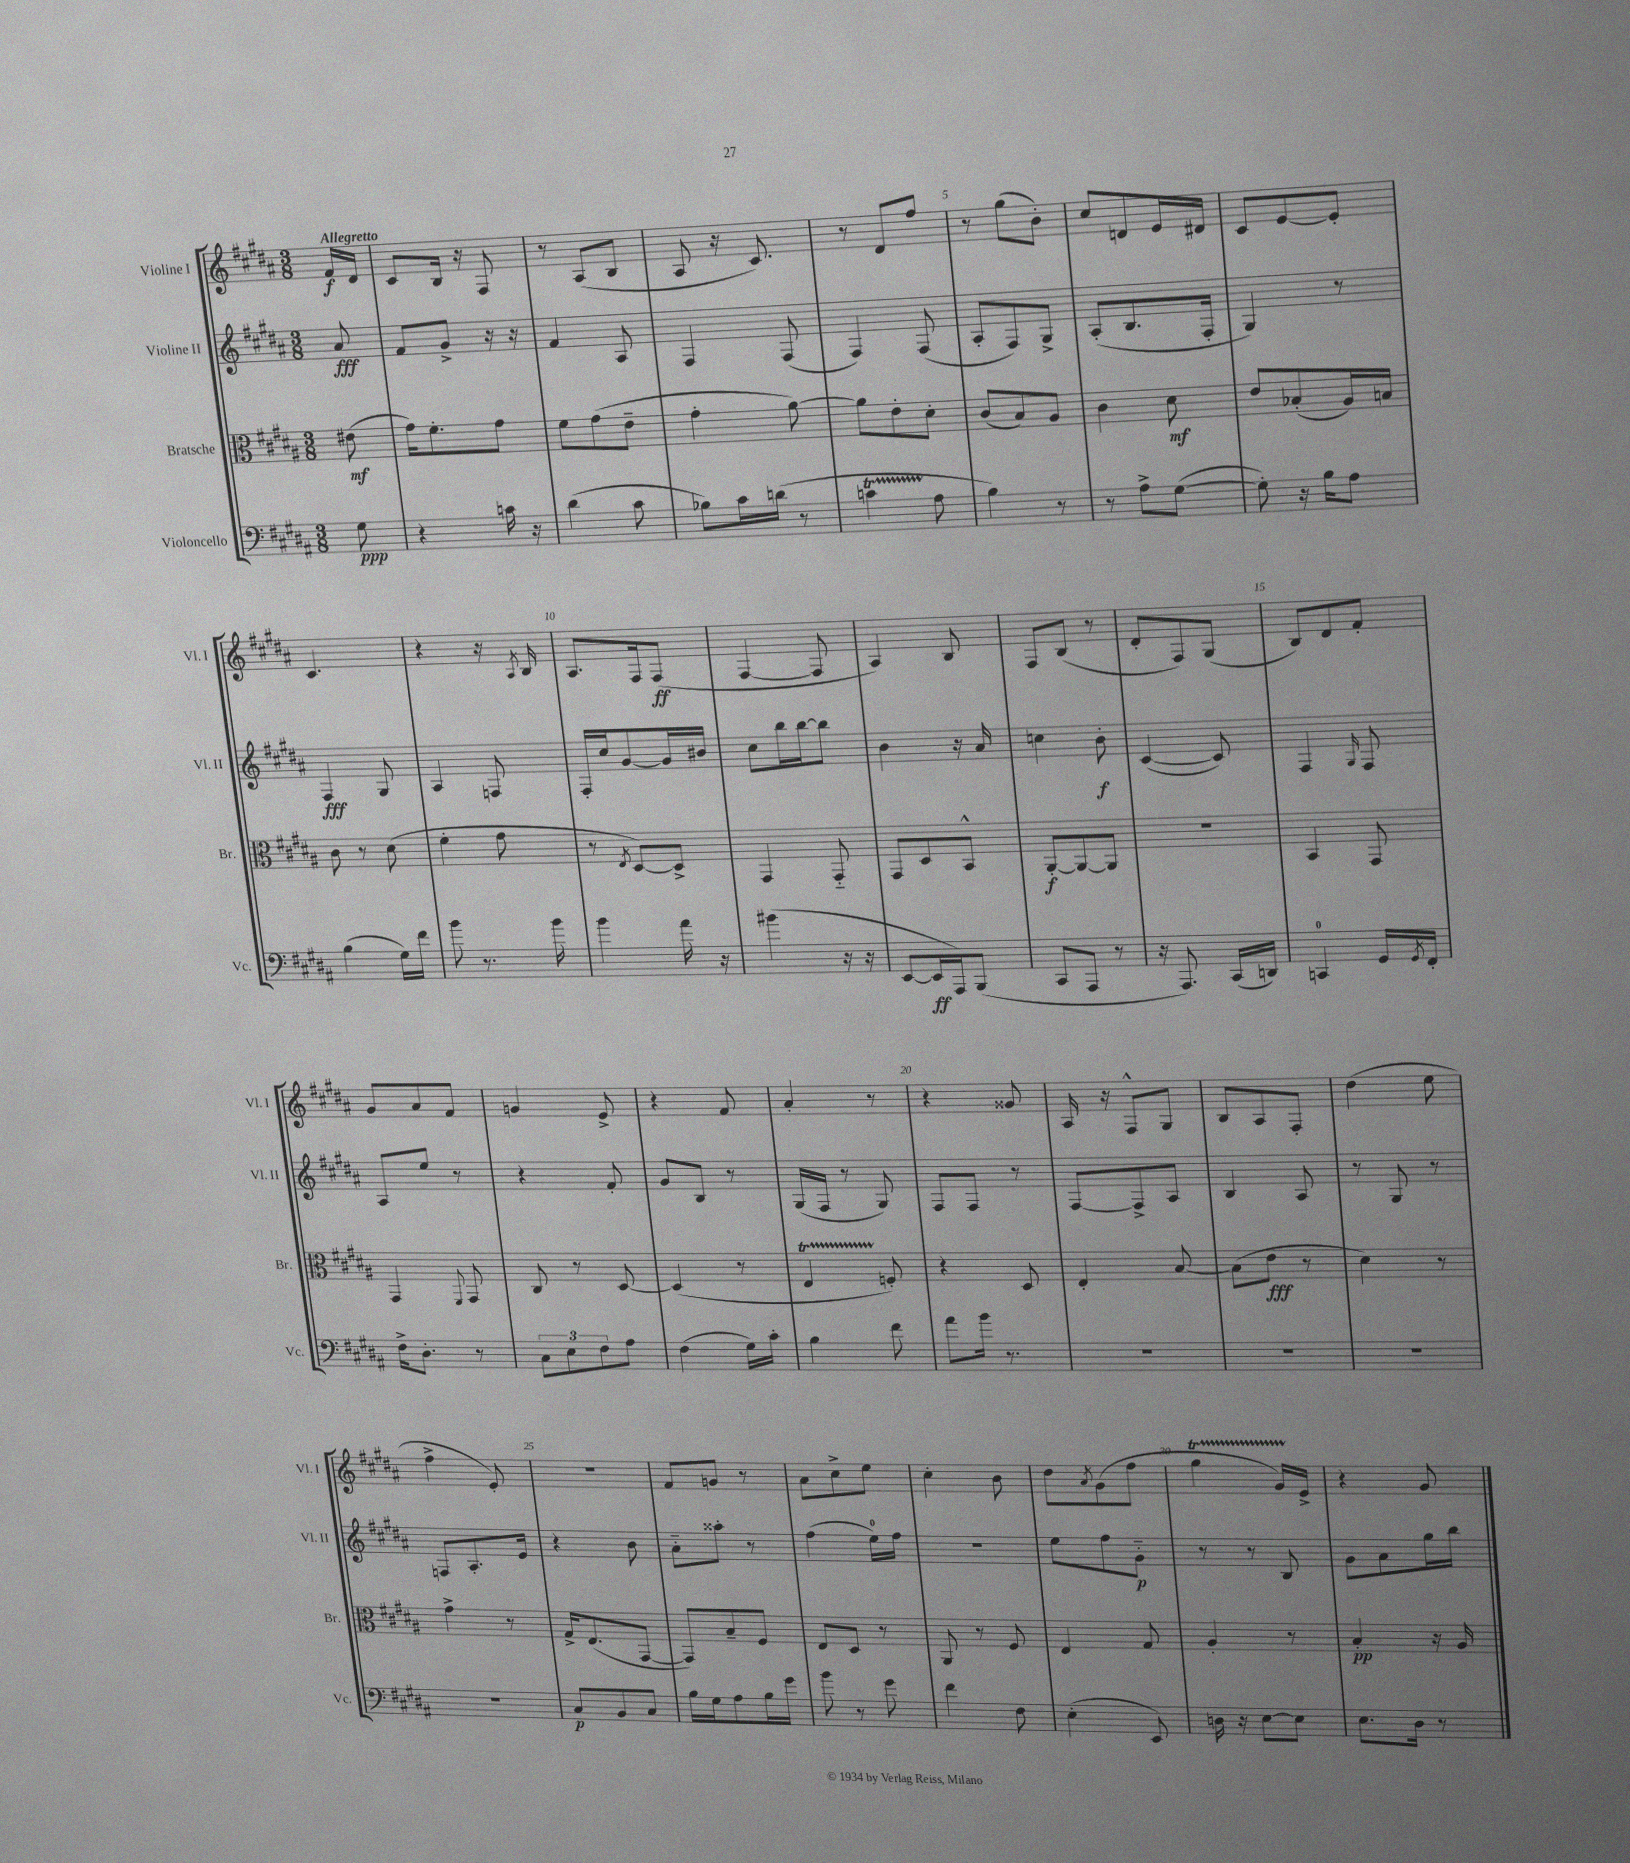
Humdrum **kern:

**kern	**kern	**kern	**kern
*staff4	*staff3	*staff2	*staff1
*clefF4	*clefC3	*clefG2	*clefG2
*k[f#c#g#d#a#]	*k[f#c#g#d#a#]	*k[f#c#g#d#a#]	*k[f#c#g#d#a#]
*M3/8	*M3/8	*M3/8	*M3/8
8G#	(8e#	8a#	16f#
.	.	.	16d#
=	=	=	=
4r	16g#)	8f#	8c#
.	8.f#'	.	.
.	.	8g#^	16B
.	.	.	16r
16c	8g#	16r	8F#
16r	.	16r	.
=	=	=	=
(4d#	8f#	4f#	8r
.	(8g#	.	(8A#
8c#	8e~	8A#	8B
=	=	=	=
8B-)	4g#'	4F#	8A#
16c#	.	.	16r
(16d	.	.	8.c#)
8r	[8a#)	(8F#	.
=	=	=	=
4c	8a#]	4F#)	8r
.	8e'	.	8d#
8A#	8d#'	(8F#	8ff#
=	=	=	=
4B)	(8c#	8A#'	8r
.	8B)	8F#)	(8gg#
8r	8A#	8G#^	8b')
=	=	=	=
8r	4c#	(8A#'	8cc#
8A#^	.	8.B	8d
([8G#	8d#	.	16e
.	.	16F#'	16d#
=	=	=	=
8G#'])	8e	4G#)	8c#
16r	(8B-'	.	[8e
16B	.	.	.
8A#	16A#)	8r	8e']
.	16B	.	.
=	=	=	=
(4B	8c#	4F#	4.c#
.	8r	.	.
16G#)	(8d#	8G#	.
16f#	.	.	.
=	=	=	=
8b	4f#'	4A#	4r
8.r	.	.	.
.	8g#	8F	16r
.	.	.	8qA#
16b	.	.	16B
=	=	=	=
4b	8r	16F#'	8.A#
.	.	16cc#	.
.	8qE	.	.
.	[8D#)	[8g#	.
.	.	.	16F#
16a#	8D#^]	16g#]	(8F#
16r	.	16b#	.
=	=	=	=
(4b#	4GG#	8cc#	[4F#
.	.	16bb	.
.	.	[16bb	.
16r	8GG#'~	8bb]	8F#]
16r	.	.	.
=	=	=	=
[8EE	8GG#	4b	4A#)
16EE]	8D#	.	.
16AAA#)	.	.	.
(8BBB	8BB^^	16r	8B
.	.	16a#	.
=	=	=	=
8CC#	[8AA#'	4cc	8F#
8AAA#	8AA#_	.	(8B
8r	8AA#]	8b'	8r
=	=	=	=
16r	4.r	([4c#	8d#'
8.AAA#)	.	.	.
.	.	.	8F#)
(16CC#	.	8c#])	(8G#
16DD)	.	.	.
=	=	=	=
4CC	4BB	4F#	8B)
.	.	.	8d#
.	.	16qqG#	.
16GG#	8GG#	8F#	8f#'
8qGG#	.	.	.
16FF#'	.	.	.
=	=	=	=
16F#^	4GG#	8A#	8g#
8.D#'	.	.	.
.	.	8ee	8a#
.	8qqFF#	.	.
8r	8GG#	8r	8f#
=	=	=	=
12C#	8C#	4r	4g
12E	.	.	.
.	8r	.	.
12F#	.	.	.
8A#	[8D#	8f#'	8e^
=	=	=	=
(4F#	(4D#]	8g#	4r
.	.	8B	.
16G#)	8r	8r	8f#
16c#'	.	.	.
=	=	=	=
4B	4E	(16G#	4a#'
.	.	16F#	.
.	.	8r	.
8f#	8F')	8G#)	8r
=	=	=	=
8a#	4r	8F#	4r
16b	.	8F#	.
8.r	.	.	.
.	8D#	8r	8g##
=	=	=	=
4.r	4E'	[8F#	16A#
.	.	.	16r
.	.	8F#^]	8F#^^
.	[8B	8A#	8G#
=	=	=	=
4.r	(8B]	4B	8B
.	8e	.	8A#
.	8r	8A#	8F#'
=	=	=	=
4.r	4d#)	8r	(4dd#
.	.	8G#	.
.	8r	8r	8ee
=	=	=	=
4.r	4g#^	8F	4ff#^
.	.	8.A#'	.
.	8r	.	8e')
.	.	16e	.
=	=	=	=
8C#	16G#^	4r	4.r
.	(8.E	.	.
8BB	.	.	.
8C#	[8GG#	8b	.
=	=	=	=
16B	8GG#])	8a#'~	8f#
16G#	.	.	.
8A#	8B~	8aa##'	8g
16B	8F#	8r	8r
16g#	.	.	.
=	=	=	=
8b	8E	(4ff#	8a#
8r	8D#	.	8cc#^
8g#	8r	16ee)	8ee
.	.	16ff#	.
=	=	=	=
4f#	8AA#	4.r	4cc#'
.	8r	.	.
8F#	8F#	.	8b
=	=	=	=
(4E'	4E	8ee	8dd#
.	.	.	8qa#
.	.	8ff#	(8g#
8EE)	8G#	8g#'~	8ff#
=	=	=	=
16D	4A#'	8r	4gg#
16r	.	.	.
[8E	.	8r	.
8E]	8r	8B	16g#)
.	.	.	16e^
=	=	=	=
8.E	4B'	8g#	4r
.	.	8a#	.
16D#	.	.	.
8r	16r	16gg#	8g#
.	16A#	16bb	.
==	==	==	==
*-	*-	*-	*-
